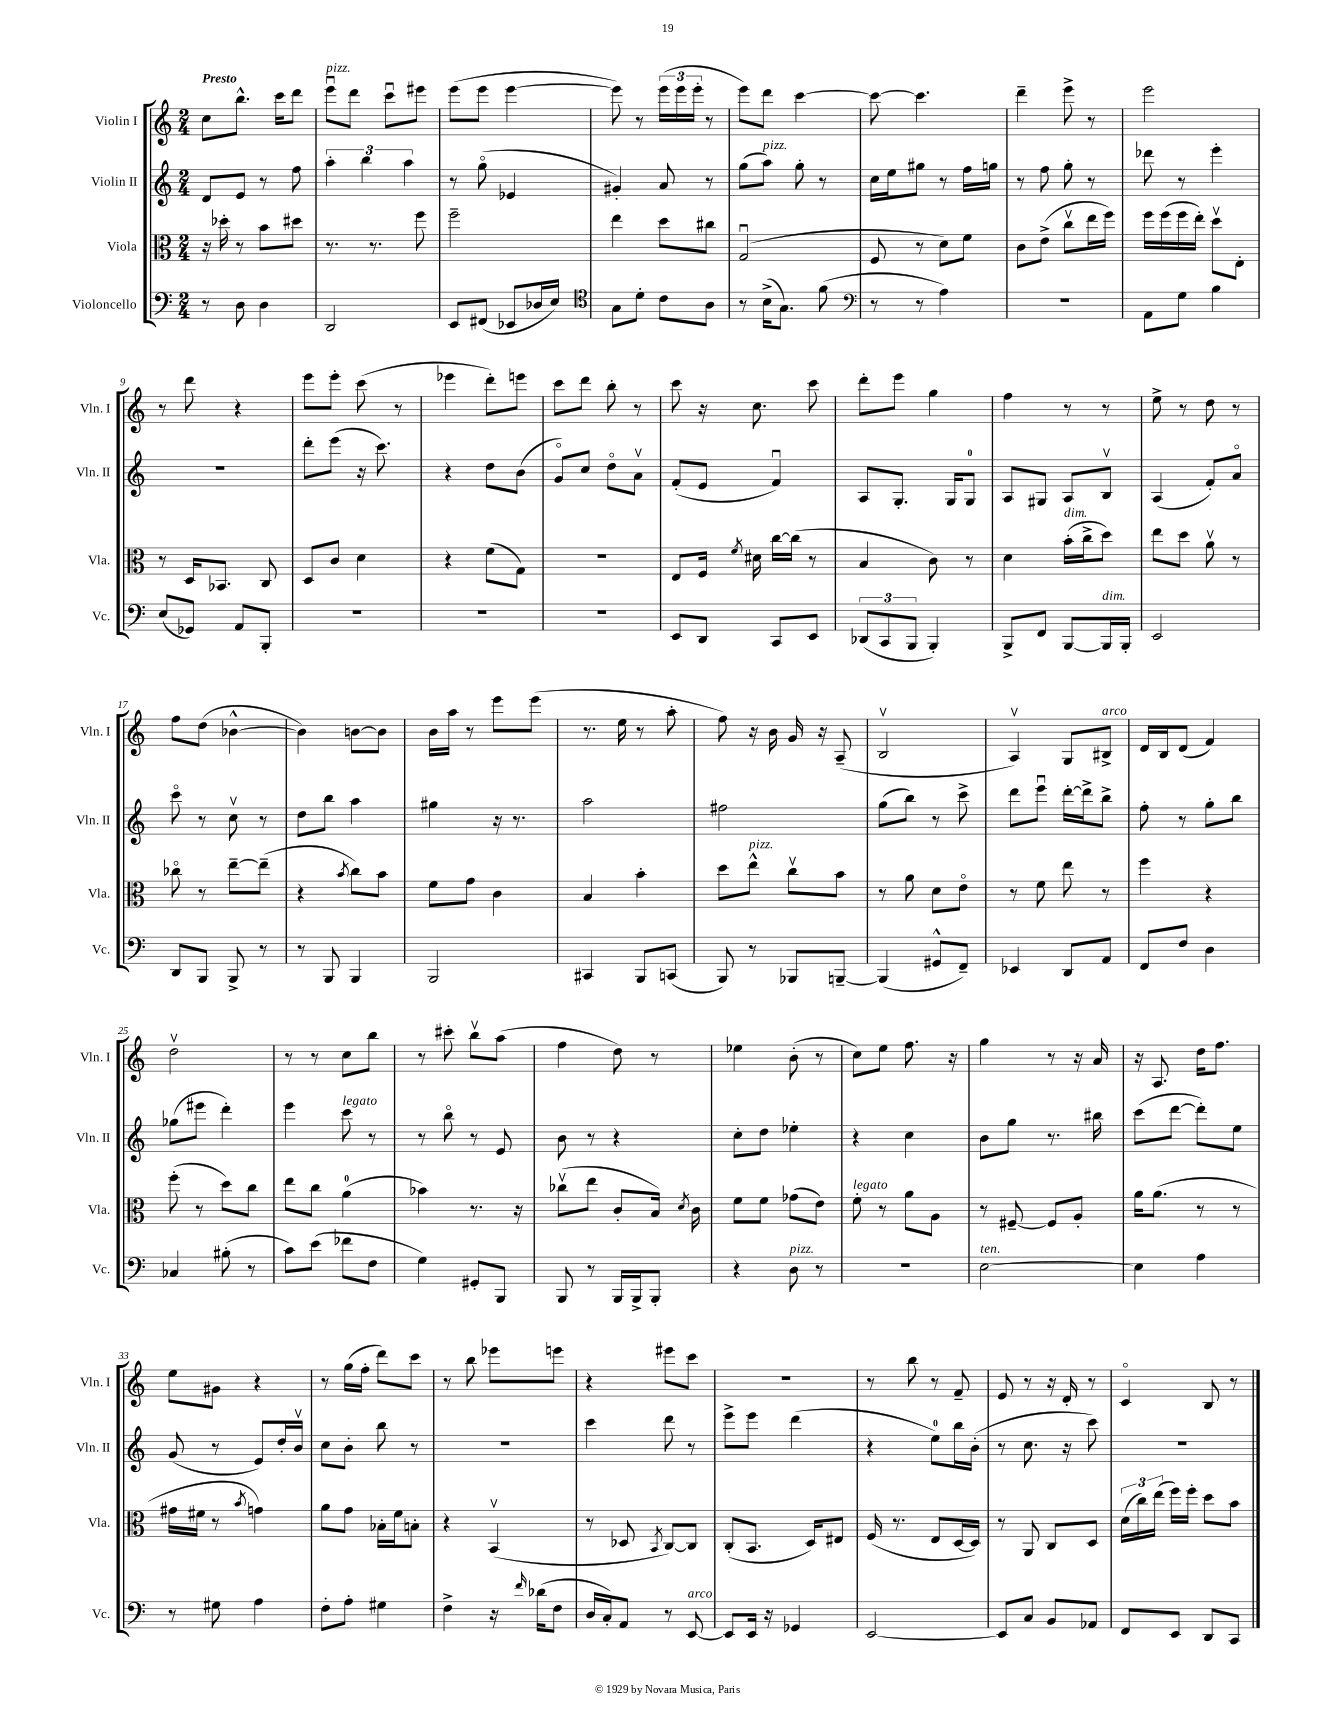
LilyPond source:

<<
\new StaffGroup <<
\new Staff = "s0" \with { instrumentName = "Violin I" shortInstrumentName = "Vln. I" } {
    \clef treble \key c \major \numericTimeSignature \time 2/4 \tempo "Presto"
    \autoBeamOff c''8[ b''8.]-^ c'''16[ d'''8] |
    e'''8[\downbow^\markup { \italic "pizz." } d'''8] c'''8[\downbow eis'''8] |
    e'''8[( e'''8] e'''4~ |
    e'''8) r8 \tuplet 3/2 { e'''16[( e'''16 e'''16]-. } r8 |
    e'''8[) d'''8] c'''4~ |
    c'''8~ c'''4. |
    d'''4-- e'''8-> r8 |
    e'''2 |
    r8 d'''8 r4 |
    e'''8[ e'''8]-. c'''8( r8 |
    ees'''4 d'''8[-.) e'''8] |
    c'''8[ d'''8] b''8-. r8 |
    c'''8 r16 c''8. c'''8 |
    d'''8[-. e'''8] g''4 |
    f''4 r8 r8 |
    e''8-> r8 d''8 r8 |
    f''8[ d''8]( bes'4~-^ |
    bes'4) b'8[~ b'8] |
    b'16[ a''16] r8 e'''8[ e'''8]( |
    r8. e''16 r8 a''8-. |
    f''8) r16 b'16 g'16 r16 a8--( |
    b2\upbow |
    a4\upbow) g8[ bis8]->^\markup { \italic "arco" } |
    d'16[ b16 d'8]( f'4) |
    d''2\upbow |
    r8 r8 c''8[ b''8] |
    r8 cis'''8-. b''8[\upbow a''8]( |
    f''4 d''8) r8 |
    ees''4 b'8-.( r8 |
    c''8[) e''8] f''8. r16 |
    g''4 r8 r16 a'16 |
    r16 a8. d''16[ f''8.] |
    e''8[ gis'8] r4 |
    r8 g''16[( f''16]-. d'''8[) c'''8] |
    r8 b''8 ees'''8[ e'''8] |
    r4 eis'''8[ c'''8] |
    R2 |
    r8 b''8 r8 f'8-- |
    e'8 r8 r16 d'16-. r8 |
    c'4\flageolet b8 r8 \bar "|." |
}
\new Staff = "s1" \with { instrumentName = "Violin II" shortInstrumentName = "Vln. II" } {
    \clef treble \key c \major \numericTimeSignature \time 2/4
    \autoBeamOff d'8[ e'8] r8 f''8 |
    \tuplet 3/2 { a''4-. b''4 a''4 } |
    r8 g''8\flageolet( ees'4 |
    gis'4-.) a'8 r8 |
    g''8[( a''8]^\markup { \italic "pizz." }) g''8-. r8 |
    c''16[ e''16 gis''8] r8 f''16[ g''16] |
    r8 f''8 g''8-. r8 |
    des'''8 r8 e'''4-. |
    R2 |
    d'''8[-. e'''8]( r16 c'''8.) |
    r4 d''8[ b'8]( |
    g'8[\flageolet) c''8] d''8[\flageolet a'8]\upbow |
    f'8[-.( e'8] f'4\downbow) |
    a8[ g8.]-. g16[ g8]-0 |
    a8[ gis8] a8[ b8]\upbow |
    a4( f'8[-.) a'8]\flageolet |
    c'''8\flageolet r8 c''8\upbow r8 |
    d''8[ b''8] a''4 |
    gis''4 r16 r8. |
    a''2 |
    fis''2 |
    g''8[( b''8]) r8 c'''8-> |
    d'''8[ e'''8]\downbow d'''16[~-. d'''16-> b''8]-> |
    f''8-. r8 g''8[-. b''8] |
    ges''8[( eis'''8] d'''4-.) |
    e'''4 c'''8^\markup { \italic "legato" } r8 |
    r8 b''8\flageolet r8 e'8 |
    b'8 r8 r4 |
    c''8[-. d''8] ees''4-. |
    r4 c''4 |
    b'8[ g''8] r8. bis''16 |
    c'''8[( d'''8]~ d'''8[-.) e''8] |
    g'8( r8 e'8[) d''16-. b'16]\upbow |
    c''8[ b'8]-. b''8 r8 |
    r2 |
    c'''4 d'''8 r8 |
    e'''8[-> e'''8] d'''4( |
    r4 e''8[-0) b''16 b'16]-.( |
    r8 c''8. r16 c'''8) |
    R2 \bar "|." |
}
\new Staff = "s2" \with { instrumentName = "Viola" shortInstrumentName = "Vla." } {
    \clef alto \key c \major \numericTimeSignature \time 2/4
    \autoBeamOff r16 des''16-. r8 b'8[ dis''8] |
    r8. r8. f''8 |
    f''2-- |
    e''4 d''8[ cis''8] |
    g2\downbow( |
    f8 r8 d'8[) f'8] |
    c'8[ e'8]->( c''8[\upbow e''16 f''16]) |
    f''16[ f''16( f''16 e''16]-.) d''8[\upbow e8]-. |
    r8 d16[ bes,8.] c8 |
    d8[ c'8] d'4 |
    r4 f'8[( g8]) |
    r2 |
    e8[ f16] \acciaccatura { f'8 } dis'16 c''16[~ c''16]( r8 |
    b4 c'8) r8 |
    d'4 b'16[-.^\markup { \italic "dim." }( c''16-> d''8]) |
    e''8[ d''8] a'8\upbow r8 |
    ces''8\flageolet r8 e''8[~-- e''8]--( |
    r4 \acciaccatura { b'8 } c''8[) b'8] |
    f'8[ g'8] c'4 |
    b4 b'4-. |
    d''8[ e''8]-^^\markup { \italic "pizz." } c''8[\upbow b'8] |
    r8 a'8 d'8[ e'8]\flageolet |
    r8 f'8 e''8 r8 |
    f''4 r4 |
    f''8-.( r8 d''8[) c''8] |
    e''8[ c''8] a'4-0( |
    bes'4) r8. r16 |
    ces''8[\upbow( e''8] c'8[-. b16]) \acciaccatura { d'8 } c'16 |
    f'8[ f'8] ges'8[( e'8]) |
    f'8-.^\markup { \italic "legato" } r8 a'8[ a8] |
    r8 fis8~-- fis8[ a8]-. |
    a'16[ a'8.]( r8 r8 |
    gis'16[ fis'16] r8 \acciaccatura { b'8 } g'4) |
    a'8[ g'8] bes16[-. f'16 b8]-. |
    r4 b,4\upbow( |
    r8 des8 \acciaccatura { b,8 } c8[~) c8] |
    c8[-.( b,8.] d16[) eis8] |
    f16( r8. e8[ d16~ d16]) |
    r8 a,8 c8[ d8] |
    \tuplet 3/2 { d'16[( c''16) e''16]( } f''16[) f''16]-. d''8[ b'8] \bar "|." |
}
\new Staff = "s3" \with { instrumentName = "Violoncello" shortInstrumentName = "Vc." } {
    \clef bass \key c \major \numericTimeSignature \time 2/4
    \autoBeamOff r8 d8 d4 |
    d,2 |
    e,8[ fis,8]( ees,8[ des16 e16]) |
    \clef tenor g8[ d'8]-. c'8[ a8] |
    r8 b16[->( g8.]) f'8( |
    \clef bass r8 r8 a4) |
    r2 |
    a,8[ g8] b4 |
    e8[( ges,8]) a,8[ b,,8]-. |
    R2 |
    R2 |
    R2 |
    e,8[ d,8] c,8[ e,8] |
    \tuplet 3/2 { des,8[( c,8 b,,8] } b,,4-.) |
    b,,8[-> f,8] b,,8[~ b,,16^\markup { \italic "dim." } b,,16]-. |
    e,2 |
    d,8[ b,,8] b,,8-> r8 |
    r8 b,,8 b,,4 |
    b,,2 |
    cis,4 b,,8[ c,8]( |
    b,,8) r8 bes,,8[ b,,8]~-- |
    b,,4( gis,8[-^ f,8]--) |
    ees,4 d,8[ a,8] |
    f,8[ f8] d4 |
    ces4 bis8-.( r8 |
    c'8[) e'8]( fes'8[ f8] |
    g4) gis,8[-. b,,8] |
    b,,8 r8 b,,16[ b,,16-> b,,8]-. |
    r4 d8^\markup { \italic "pizz." } r8 |
    R2 |
    e2~^\markup { \italic "ten." } |
    e4 a4 |
    r8 gis8 a4 |
    f8[-. a8]-. gis4 |
    f4-> r16 \grace { f'16 } des'16[( f8] |
    d16[ c16-.) a,8] r8 e,8~^\markup { \italic "arco" } |
    e,8[ e,16] r16 ges,4 |
    e,2~ |
    e,8[ c8] b,8[ aes,8] |
    f,8[ e,8] d,8[ c,8] \bar "|." |
}
>>
>>
